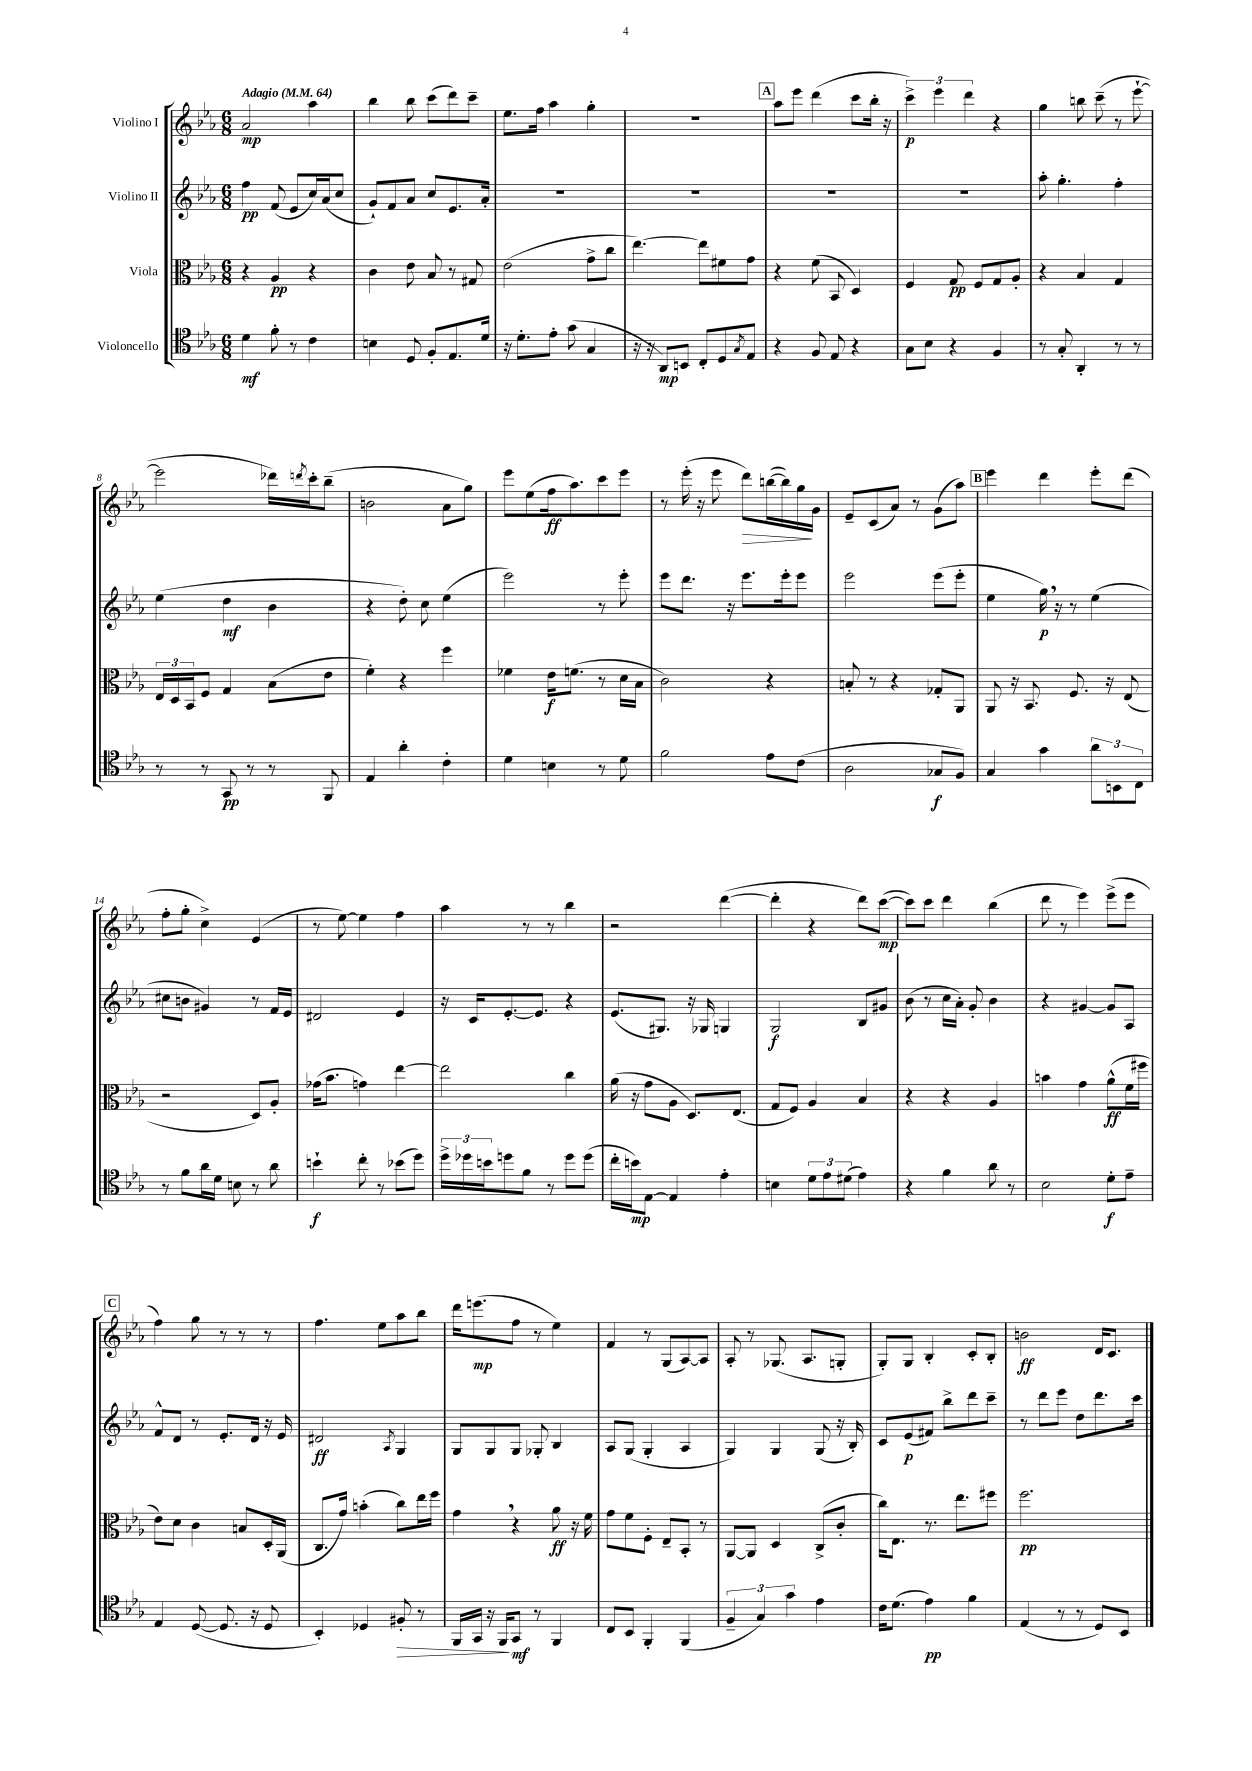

**kern	**kern	**kern	**kern
*staff4	*staff3	*staff2	*staff1
*clefC4	*clefC3	*clefG2	*clefG2
*k[b-e-a-]	*k[b-e-a-]	*k[b-e-a-]	*k[b-e-a-]
*M6/8	*M6/8	*M6/8	*M6/8
*MM64	*MM64	*MM64	*MM64
4d\	4r	4ff\	2a-/
8f'\	4A-/	(8f/	.
8r	.	8e-/L	.
4c\	4r	16cc/L)	4aa-\
.	.	(16a-/J	.
.	.	8cc/J	.
=	=	=	=
4B\	4c\	8g`/L)	4bb-\
.	.	8f/	.
8D/	8e-\	8a-/J	8bb-\
8F'/L	8B-/	8cc/L	(8ccc\L
8.E-/	8r	8.e-/	8ddd\)
.	8G#/	.	8ccc~\J
16d/Jk	.	16a-'/Jk	.
=	=	=	=
16r	(2e-\	2.r	8.ee-\L
8.d'\L	.	.	.
.	.	.	16ff\Jk
8e-'\J	.	.	4aa-\
(8g\	.	.	.
4G/	8g^\L	.	4gg'\
.	8cc\J	.	.
=	=	=	=
16r	[4.ee-\)	2.r	2.r
16r	.	.	.
8AA-/L)	.	.	.
8BB/J	.	.	.
8C'/L	8ee-\]L	.	.
8D/	8f#\	.	.
8qG/	.	.	.
8E-/J	8g\J	.	.
=	=	=	=
4r	4r	2.r	8aa-\L
.	.	.	8eee-\J
8F/	(8f\	.	(4ddd\
8E-/	8BB-/	.	.
4r	4D/)	.	8ccc\L
.	.	.	16bb-'\Jk
.	.	.	16r
=	=	=	=
8G\L	4F/	2.r	6ccc^\)
8B-\J	.	.	.
.	.	.	6eee-\
4r	8G/	.	.
.	.	.	6ddd\
.	8F/L	.	.
4F/	8G/	.	4r
.	8A-'/J	.	.
=	=	=	=
8r	4r	8aa-'\	4gg\
8G'/	.	4.gg'\	.
4AA-'/	4B-/	.	8bb\
.	.	.	(8ccc~\
8r	4G/	4ff'\	8r
8r	.	.	[8eee-`\
=	=	=	=
8r	24E-/LL	(4ee-\	2eee-\]
.	24D/	.	.
.	24BB-/J	.	.
8r	8F/J	.	.
8GG/	4G/	4dd\	.
8r	.	.	.
8r	(8B-\L	4b-\	16ddd-\LL)
.	.	.	8qddd/
.	.	.	16ccc'\J
8FF/	8e-\J	.	(8bb-~\J
=	=	=	=
4E-/	4f'\)	4r	2b\
4a-'\	4r	8dd'\)	.
.	.	8cc\	.
4c'\	4ff\	(4ee-\	8a-\L
.	.	.	8gg\J)
=	=	=	=
4d\	4f-\	2eee-\)	8eee-\L
.	.	.	(8ee-\
4B\	16e-\LK	.	16ff\k
.	(8.f\J	.	8.aa-\)
8r	8r	8r	8ccc\
8d\	16d\LL	8eee-'\	8eee-\J
.	16B-\JJ	.	.
=	=	=	=
2f\	2c\)	8eee-\L	8r
.	.	8.ddd\J	(16eee-'\
.	.	.	16r
.	.	.	8eee-\
.	.	16r	.
.	.	8.eee-\L	8ddd\L)
8e-\L	4r	.	([16bb\L
.	.	16eee-'\k	16bb\])
(8c\J	.	8eee-\J	16gg\
.	.	.	16g\JJ
=	=	=	=
2A-\	8B'/	2eee-\	8e-~/L
.	8r	.	(8c/
.	4r	.	8a-/J)
.	.	.	8r
8G-/L	8G-'/L	(8eee-\L	(8g\L
8F/J)	8AA-/J	8eee-'\J	8aa-\J)
=	=	=	=
4G/	8AA-/	4ee-\	4eee-\
.	16r	.	.
.	8.BB-/	.	.
4g\	.	16gg\)	4ddd\
.	.	16r	.
.	8.F/	8r	.
12a-\L	.	(4ee-\	8eee-'\L
.	16r	.	.
12BB\	.	.	.
.	(8E-/	.	(8ddd\J
12C\J	.	.	.
=	=	=	=
8r	2r	8cc#\L	8ff'\L
8f\L	.	8b\J	8gg'\J
16a-\L	.	4g#/)	4cc^\)
16d\JJ	.	.	.
8B\	.	.	.
8r	8D/L)	8r	(4e-/
8a-\	8A-'/J	16f/LL	.
.	.	16e-/JJ	.
=	=	=	=
4b`\	(16g-\LK	2d#/	8r
.	8.b-\J	.	.
.	.	.	[8ee-\)
8cc'\	4g\)	.	4ee-\]
8r	.	.	.
(8b-\L	[4ee-\	4e-/	4ff\
8dd\J)	.	.	.
=	=	=	=
24dd^\LL	2ee-\]	16r	4aa-\
24dd-\	.	.	.
.	.	16c/LK	.
24b\J	.	.	.
8dd\	.	[8.e-'/	.
8f\J	.	.	8r
.	.	8.e-/]J	.
8r	.	.	8r
8dd\L	4cc\	4r	4bb-\
(8dd\J	.	.	.
=	=	=	=
16cc'\LL	(16a-\	(8.e-/L	2r
16b\J)	16r	.	.
[8E-\J	8g\L	.	.
.	.	8.G#/J)	.
4E-/]	8A-\J	.	.
.	8.D/L)	16r	.
.	.	16G-/	.
4e-'\	.	4G/	([4ddd\
.	(8.E-/J	.	.
=	=	=	=
4B\	8G/L	2G/	4ddd'\]
.	8F/J)	.	.
12d\L	4A-/	.	4r
12e-\	.	.	.
(12d#\J	.	.	.
4e-\)	4B-/	8B-/L	8ddd\L)
.	.	8g#/J	([8ccc\J
=	=	=	=
4r	4r	(8b-\	8ccc\]L)
.	.	8r	8ccc\J
4f\	4r	16cc\LL	4ddd\
.	.	16a-'\JJ)	.
.	.	8g'/	.
8a-\	4A-/	4b-\	(4bb-\
8r	.	.	.
=	=	=	=
2B-\	4b\	4r	8ddd\
.	.	.	8r
.	4g\	[4g#/	4eee-\)
8d'\L	(8a-^^\L	8g#/]L	(8eee-^\L
8e-~\J	16f\L	8A-/J	8eee-\J
.	16ff#\JJ	.	.
=	=	=	=
4E-/	8e-\L)	8f^^/L	4ff\)
.	8d\J	8d/J	.
([8D/	4c\	8r	8gg\
8.D/]	.	8.e-'/L	8r
.	8B/L	.	8r
16r	.	16d/Jk	.
8D/	16D'/L	16r	8r
.	(16AA-/JJ	16e-/	.
=	=	=	=
4BB-'/)	8.C/L	2d#/	4.ff\
.	16g/Jk)	.	.
4D-/	(4b'\	.	.
.	.	.	8ee-\L
.	.	8qA-/	.
8F#'/	8cc\L)	4G/	8aa-\
8r	16ee-\L	.	8bb-\J
.	16ff\JJ	.	.
=	=	=	=
16FF/LL	4g\	8G/L	16ddd\LK
16GG/JJ	.	.	(8.eee\
16r	.	8G/	.
16FF/LK	.	.	.
8GG/J	4r	8G/J	8ff\J
8r	.	8G-'/	8r
4FF/	8a-\	4B-/	4ee-\)
.	16r	.	.
.	16f\	.	.
=	=	=	=
8C/L	8g\L	8A-/L	4f/
8BB-/J	8f\	(8G/J	.
4FF'/	8F'\J	4G'/	8r
.	8E-~/L	.	(8G/L
(4FF/	8BB-'/J	4A-/	[8A-/)
.	8r	.	8A-/]J
=	=	=	=
6F~/	[8AA-/L	4G/)	8A-'/
.	8AA-/]J	.	8r
6G/)	.	.	.
.	4D/	4G/	(8.G-/
6g\	.	.	.
.	.	.	8.A-/L
4e-\	(8C^/L	(8G/	.
.	8c'/J	16r	8G'/J
.	.	16B-'/)	.
=	=	=	=
16c\LK	16cc\LK)	8c/L	8G'/L)
(8.d\J	8.E-\J	.	.
.	.	(8e-/	8G/J
4e-\)	8.r	8f#/J)	4B-'/
.	.	8bb-^\L	.
.	8.ee-\L	.	.
4f\	.	8ddd\	8c'/L
.	8ff#\J	8ccc~\J	8B-'/J
=	=	=	=
(4E-/	2.ff\	8r	2b\
.	.	8ddd\L	.
8r	.	8eee-\J	.
8r	.	8dd\L	.
8D/L)	.	8.ddd\	16d/LK
.	.	.	8.c/J
8BB-/J	.	.	.
.	.	16ccc\Jk	.
==	==	==	==
*-	*-	*-	*-
